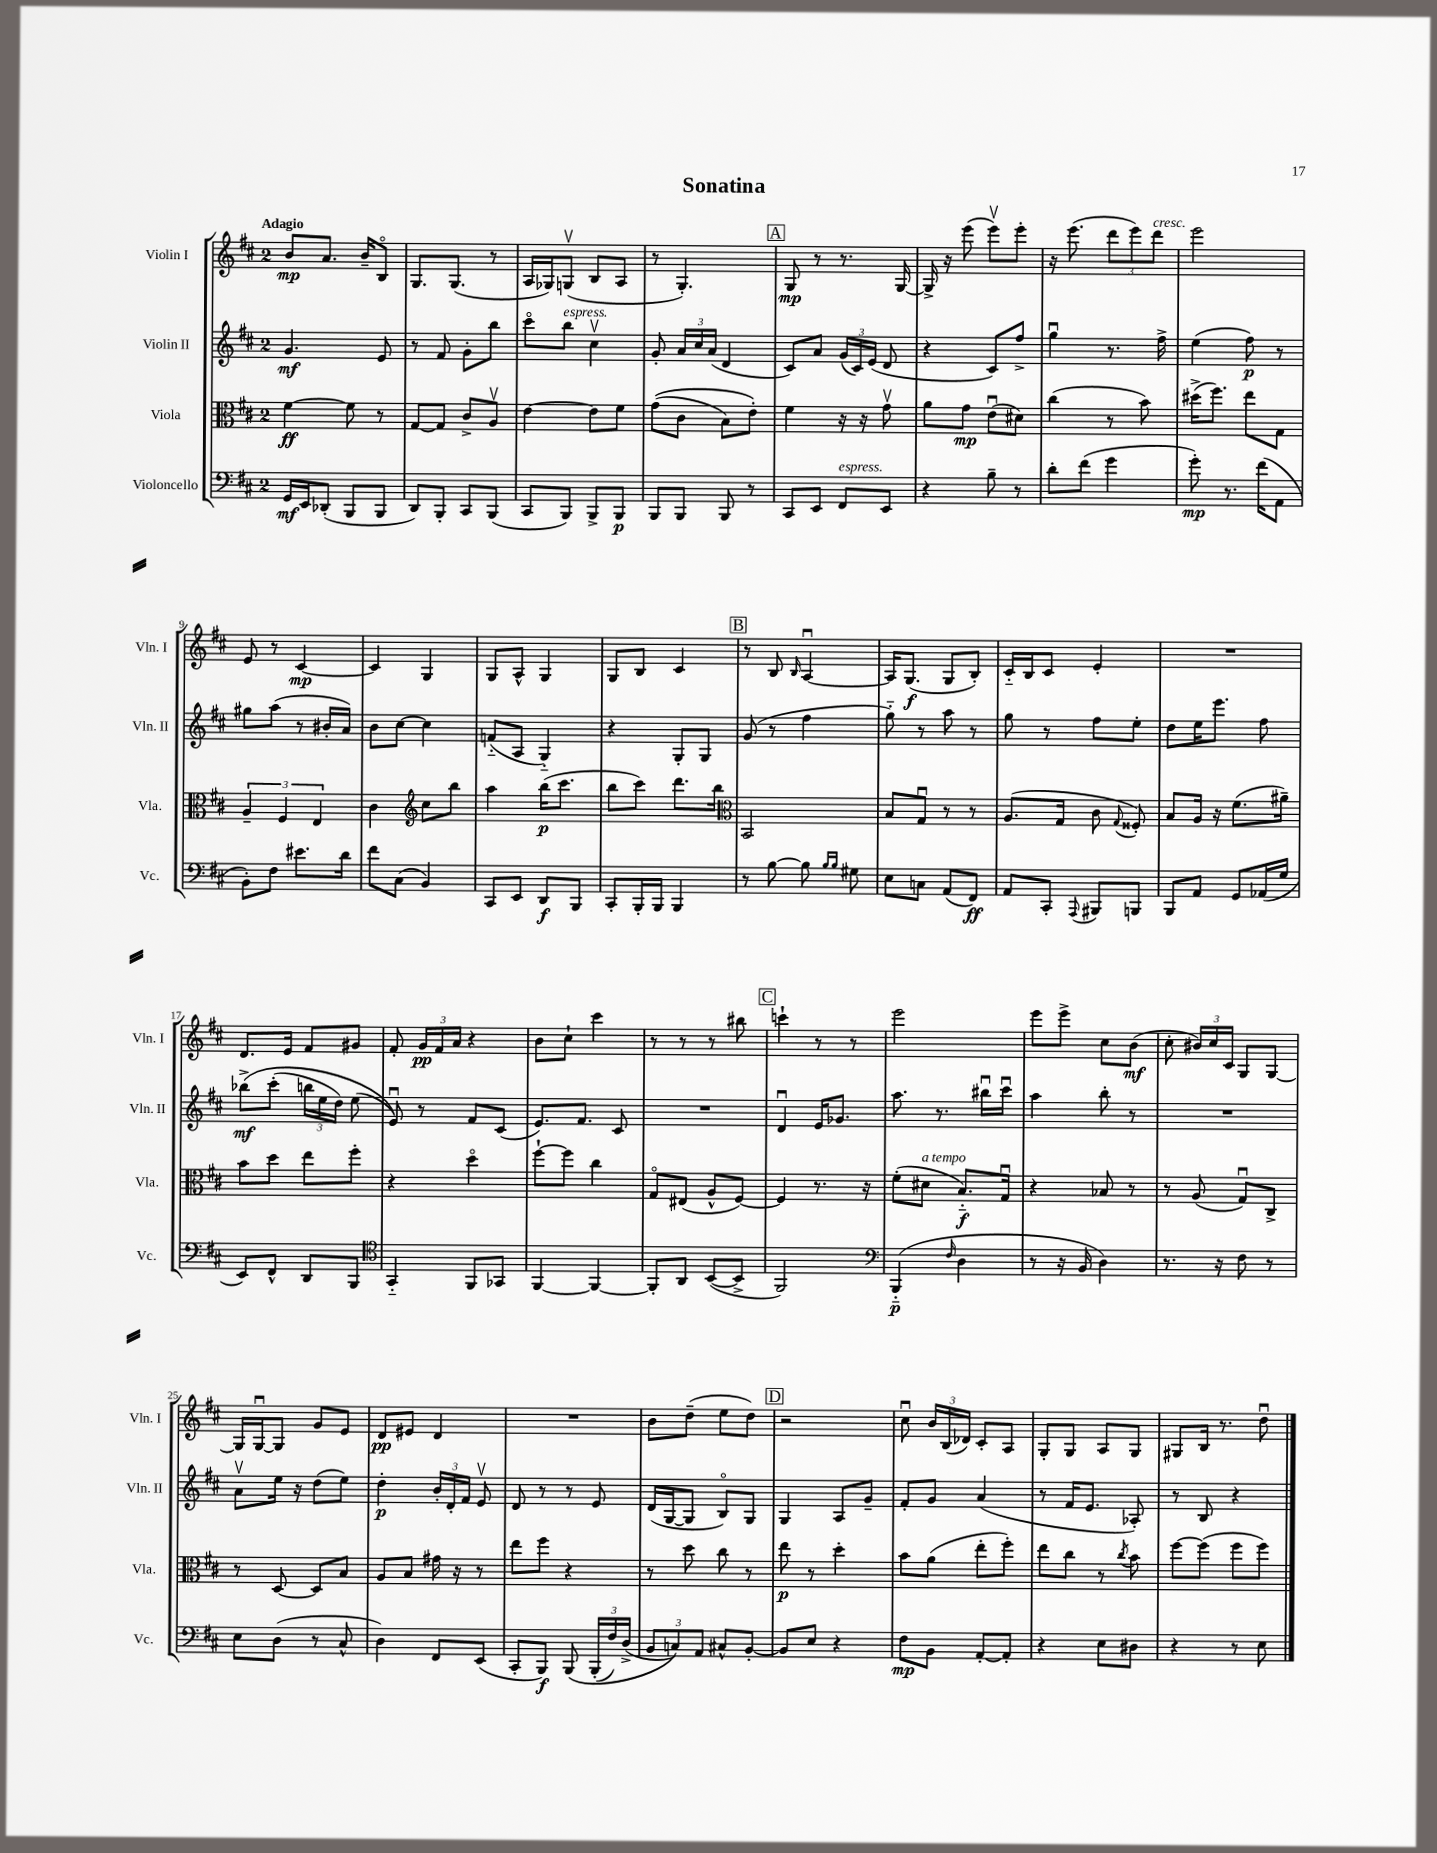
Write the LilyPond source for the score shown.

\header { title = "Sonatina" }
<<
\new StaffGroup <<
\new Staff = "s0" \with { instrumentName = "Violin I" shortInstrumentName = "Vln. I" } {
    \clef treble \key d \major \once \override Staff.TimeSignature.style = #'single-digit \time 2/4 \tempo "Adagio"
    \autoBeamOff b'8[\mp a'8.] b'16[-- b8]\flageolet |
    g8.[ g8.]( r8 |
    a16[ ges16) g8]\upbow( b8[ a8] |
    r8 g4.-.) |
    \mark \markup { \box "A" } g8\mp r8 r8. g16~ |
    g16-> r16 e'''8( e'''8[\upbow) e'''8]-. |
    r16 e'''8.( \tuplet 3/2 { d'''8[ e'''8) d'''8]^\markup { \italic "cresc." } } |
    e'''2 |
    e'8 r8 cis'4~\mp |
    cis'4 g4 |
    g8[ a8]-^ g4 |
    g8[ b8] cis'4 |
    \mark \markup { \box "B" } r8 b8 \grace { b16 } a4~\downbow |
    a16[ g8.]\f( g8[ b8]-.) |
    cis'16[-_ b16 cis'8] e'4-. |
    R2 |
    d'8.[ e'16] fis'8[ gis'8] |
    fis'8-. \tuplet 3/2 { g'16[\pp fis'16 a'16] } r4 |
    b'8[ cis''8]-! cis'''4 |
    r8 r8 r8 bis''8 |
    \mark \markup { \box "C" } c'''4-! r8 r8 |
    e'''2 |
    e'''8[ e'''8]-> cis''8[ b'8]\mf( |
    cis''8-. \tuplet 3/2 { bis'16[) cis''16 cis'16] } g8[ g8]~ |
    g16[ g16~\downbow g8] g'8[ e'8] |
    d'8[\pp eis'8] d'4 |
    R2 |
    b'8[ d''8]--( e''8[ d''8]) |
    \mark \markup { \box "D" } r2 |
    cis''8\downbow \tuplet 3/2 { b'16[ b16( des'16]) } cis'8[-. a8] |
    g8[-. g8] a8[ g8] |
    gis8[ b16] r8. d''8\downbow \bar "|." |
}
\new Staff = "s1" \with { instrumentName = "Violin II" shortInstrumentName = "Vln. II" } {
    \clef treble \key d \major \once \override Staff.TimeSignature.style = #'single-digit \time 2/4
    \autoBeamOff g'4.\mf e'8 |
    r8 fis'8 g'8[-. b''8] |
    cis'''8[\flageolet b''8]^\markup { \italic "espress." } cis''4\upbow |
    g'8-. \tuplet 3/2 { a'16[ cis''16 a'16]( } d'4 |
    \mark \markup { \box "A" } cis'8[) a'8] \tuplet 3/2 { g'16[( cis'16) e'16]( } d'8 |
    r4 cis'8[) fis''8]-> |
    g''4\downbow r8. fis''16-> |
    e''4( fis''8\p) r8 |
    gis''8[ a''8]( r8 bis'16[-. a'16]) |
    b'8[ cis''8]~ cis''4 |
    f'8[-_( a8] g4-_) |
    r4 g8[-. g8] |
    \mark \markup { \box "B" } g'8( r8 fis''4 |
    g''8-_) r8 a''8 r8 |
    g''8 r8 fis''8[ e''8]-. |
    d''8[ e''16 e'''8.] fis''8 |
    bes''8[->\mf\( cis'''8]-.( \tuplet 3/2 { b''16[ e''16 d''16]) } e''8( |
    e'8\downbow)\) r8 fis'8[ cis'8]( |
    e'8.[) fis'8.] cis'8 |
    R2 |
    \mark \markup { \box "C" } d'4\downbow e'16[ ges'8.] |
    a''8. r8. bis''16[\downbow cis'''16]\downbow |
    a''4 b''8-. r8 |
    R2 |
    a'8[\upbow e''16] r16 d''8[( e''8]) |
    d''4-.\p \tuplet 3/2 { b'16[-. d'16-. fis'16] } e'8\upbow |
    d'8 r8 r8 e'8 |
    d'16[( g16~ g8] b8[\flageolet) g8] |
    \mark \markup { \box "D" } g4 a8[ g'8]-- |
    fis'8[-. g'8] a'4( |
    r8 fis'16[ e'8.] aes8-.) |
    r8 b8 r4 \bar "|." |
}
\new Staff = "s2" \with { instrumentName = "Viola" shortInstrumentName = "Vla." } {
    \clef alto \key d \major \once \override Staff.TimeSignature.style = #'single-digit \time 2/4
    \autoBeamOff fis'4~\ff fis'8 r8 |
    g8[~ g8] cis'8[-> a8]\upbow |
    e'4~ e'8[ fis'8] |
    g'8[(\( cis'8] b8[) e'8]-.\) |
    \mark \markup { \box "A" } fis'4 r16 r16 g'8\upbow |
    a'8[ g'8]\mp e'8[\downbow( dis'8]) |
    cis''4( r8 b'8) |
    dis''16[->( fis''8.]) e''8[ g8] |
    \tuplet 3/2 { a4-- fis4 e4 } |
    cis'4 \clef treble cis''8[ b''8] |
    a''4 b''16[\p( cis'''8.] |
    b''8[ cis'''8]) d'''8.[ b''16] |
    \mark \markup { \box "B" } \clef alto b,2 |
    b8[ g8]\downbow r8 r8 |
    a8.[( g16] cis'8 \appoggiatura { g8 } fisis8-.) |
    b8[ a16] r16 fis'8.[( ais'16]--) |
    b'8[ d''8] e''8[ fis''8]-. |
    r4 d''4\flageolet |
    fis''8[~-! fis''8] cis''4 |
    g8[\flageolet eis8]( a8[-^ fis8]~) |
    \mark \markup { \box "C" } fis4 r8. r16 |
    fis'8[-.( dis'8]^\markup { \italic "a tempo" } b8.[-_\f) g16]\downbow |
    r4 bes8 r8 |
    r8 a8( g8[\downbow) cis8]-> |
    r8 d8~ d8[ b8] |
    a8[ b8] gis'16 r16 r8 |
    e''8[ fis''8] r4 |
    r8 d''8 cis''8 r8 |
    \mark \markup { \box "D" } e''8\p r8 d''4-. |
    b'8[ a'8]( e''8[-. fis''8]-.) |
    e''8[ cis''8] r8 \acciaccatura { cis''8 } b'8 |
    fis''8[~ fis''8]( fis''8[ fis''8]) \bar "|." |
}
\new Staff = "s3" \with { instrumentName = "Violoncello" shortInstrumentName = "Vc." } {
    \clef bass \key d \major \once \override Staff.TimeSignature.style = #'single-digit \time 2/4
    \autoBeamOff g,16[\mf e,16 des,8]-.( b,,8[ b,,8] |
    d,8[) b,,8]-. cis,8[ b,,8]( |
    cis,8[ b,,8]) b,,8[-> b,,8]\p |
    b,,8[ b,,8] b,,8 r8 |
    \mark \markup { \box "A" } cis,8[ e,8] fis,8[^\markup { \italic "espress." } e,8] |
    r4 b8-- r8 |
    d'8[-. fis'8]( g'4 |
    g'8-.\mp) r8. fis'16[( a,8] |
    b,8[-.) fis8] eis'8.[ d'16] |
    fis'8[ cis8]( b,4) |
    cis,8[ e,8] d,8[\f b,,8] |
    cis,8[-. b,,16-. b,,16] b,,4 |
    \mark \markup { \box "B" } r8 b8~ b8 \grace { b16[ b16] } gis8 |
    e8[ c8] a,8[( fis,8]\ff) |
    a,8[ cis,8]-. \appoggiatura { a,,8 } bis,,8[ b,,8] |
    b,,8[ a,8] g,8[ aes,16( g16] |
    e,8[) fis,8]-^ d,8[ b,,8] |
    \clef tenor g,4-_ fis,8[ ges,8] |
    fis,4~ fis,4~ |
    fis,8[-. a,8] b,8[~( b,8]-> |
    \mark \markup { \box "C" } fis,2) |
    \clef bass b,,4-_\p( \grace { fis16 } d4 |
    r8 r16 b,16 d4) |
    r8. r16 fis8 r8 |
    e8[ d8]( r8 cis8-^ |
    d4) fis,8[ e,8]( |
    cis,8[-. b,,8]\f) b,,8\( \tuplet 3/2 { b,,16[-.( fis16) d16]->( } |
    \tuplet 3/2 { b,8[ c8)\) a,8] } cis8[-^ b,8]~-. |
    \mark \markup { \box "D" } b,8[ e8] r4 |
    fis8[\mp b,8] a,8[~-. a,8]-. |
    r4 e8[ dis8] |
    r4 r8 e8 \bar "|." |
}
>>
>>
